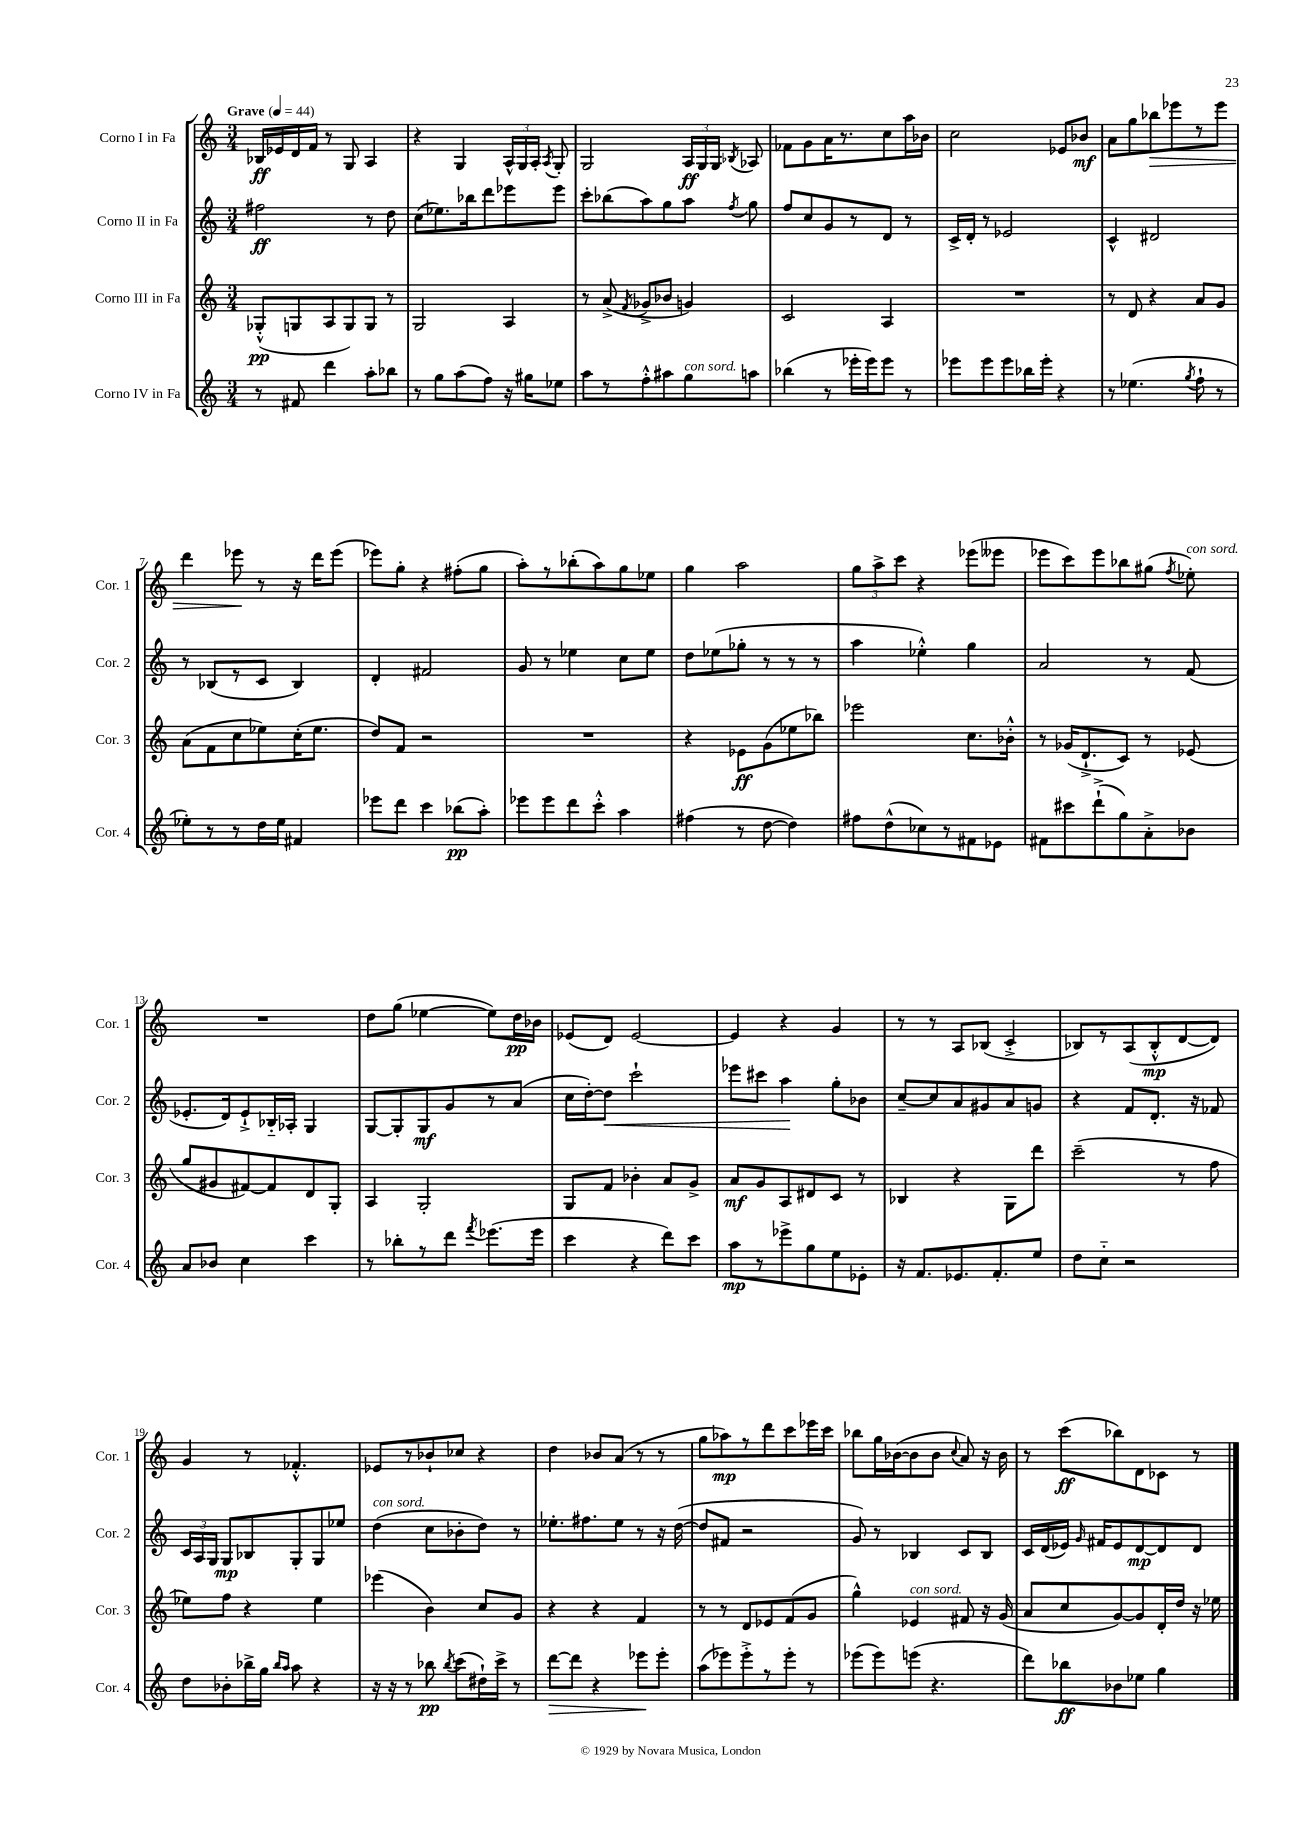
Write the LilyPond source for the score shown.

<<
\new StaffGroup <<
\new Staff = "s0" \with { instrumentName = "Corno I in Fa" shortInstrumentName = "Cor. 1" } {
    \clef treble \key c \major \numericTimeSignature \time 3/4 \tempo "Grave" 4 = 44
    \autoBeamOff bes16[\ff ees'16 d'16 f'16] r8 g8 a4 |
    r4 g4 \tuplet 3/2 { a16[-^ g16 a16]-. } \acciaccatura { a8 } g8-. |
    g2 \tuplet 3/2 { a16[\ff g16 g16] } \acciaccatura { bes8 } aes8 |
    fes'8[ g'8 a'16 r8. c''8 a''16 bes'16] |
    c''2 ees'8[ bes'8]\mf |
    a'8[ g''8 bes''8\> ees'''8 r8 ees'''8] |
    d'''4 ees'''8\! r8 r16 d'''16[ ees'''8]( |
    ees'''8[) g''8]-. r4 fis''8[-.( g''8] |
    a''8[-.) r8 bes''8-.( a''8) g''8 ees''8] |
    g''4 a''2 |
    \tuplet 3/2 { g''8[ a''8-> c'''8] } r4 ees'''8[( eeses'''8] |
    ees'''8[ c'''8) ees'''8 bes''8 gis''8]( \acciaccatura { f''8 } ees''8-.^\markup { \italic "con sord." }) |
    R2. |
    d''8[ g''8]( ees''4~ ees''8[) d''16\pp bes'16] |
    ees'8[( d'8]) ees'2~ |
    ees'4 r4 g'4 |
    r8 r8 a8[ bes8]( c'4-.-> |
    bes8[) r8 a8( bes8-.-^\mp d'8~ d'8]) |
    g'4 r8 fes'4.-.-^ |
    ees'8[ r8 bes'8-! ces''8] r4 |
    d''4 bes'8[ a'8]( r8 r8 |
    g''8[ aes''8\mp) r8 d'''8 c'''8 ees'''16 c'''16] |
    bes''8[ g''16 bes'16~( bes'8 bes'8] \appoggiatura { c''8 } a'8) r16 bes'16 |
    r8 c'''8[\ff( bes''8) d'8 ces'8] r8 \bar "|." |
}
\new Staff = "s1" \with { instrumentName = "Corno II in Fa" shortInstrumentName = "Cor. 2" } {
    \clef treble \key c \major \numericTimeSignature \time 3/4
    \autoBeamOff fis''2\ff r8 d''8 |
    c''8[( ees''8.) bes''16 d'''8 ees'''8 ees'''8] |
    c'''8[-. bes''8( a''8) g''8 a''8] \acciaccatura { f''8 } g''8 |
    f''8[ c''8 g'8 r8 d'8] r8 |
    c'16[-> d'16]-. r8 ees'2 |
    c'4-^ dis'2 |
    r8 bes8[( r8 c'8] bes4) |
    d'4-. fis'2 |
    g'8 r8 ees''4 c''8[ ees''8] |
    d''8[ ees''8( ges''8]-. r8 r8 r8 |
    a''4 ees''4-.-^) g''4 |
    a'2 r8 f'8( |
    ees'8.[-. d'16) ees'8-!-> bes16-_ aes16]-. g4 |
    g8[~ g8-. g8\mf g'8 r8 a'8]( |
    c''16[ d''16~-.) d''8]\< c'''2-! |
    ees'''8[ cis'''8] a''4\! g''8[-. bes'8] |
    c''8[~-- c''8 a'8 gis'8 a'8 g'8] |
    r4 f'8[ d'8.]-. r16 fes'8 |
    \tuplet 3/2 { c'16[ a16 g16] } g8[\mp bes8 g8-. g8 ees''8] |
    d''4^\markup { \italic "con sord." }( c''8[ bes'8-. d''8]) r8 |
    ees''8.[-. fis''8. ees''8] r8 r16 d''16~( |
    d''8[ fis'8] r2 |
    g'8) r8 bes4 c'8[ bes8] |
    c'16[ d'16( ees'16]) \grace { g'16 } fis'16[ ees'8 d'8~\mp d'8 d'8] \bar "|." |
}
\new Staff = "s2" \with { instrumentName = "Corno III in Fa" shortInstrumentName = "Cor. 3" } {
    \clef treble \key c \major \numericTimeSignature \time 3/4
    \autoBeamOff ges8[-.-^\pp( g8 a8 g8) g8] r8 |
    g2 a4 |
    r8 a'8->( \acciaccatura { f'8 } ges'8[-> bes'8] g'4) |
    c'2 a4 |
    R2. |
    r8 d'8 r4 a'8[ g'8] |
    a'8[( f'8 c''8 ees''8) c''16-.( ees''8.] |
    d''8[) f'8] r2 |
    R2. |
    r4 ees'8[\ff g'8( ees''8 bes''8]) |
    ees'''2 c''8.[ bes'16]-.-^ |
    r8 ges'16[( d'8.-!-> c'8]) r8 ees'8( |
    g''8[ gis'8 fis'8~) fis'8 d'8 g8]-. |
    a4 g2-. |
    g8[ f'8] bes'4-. a'8[ g'8]-> |
    a'8[\mf g'8 a8 dis'8 c'8] r8 |
    bes4 r4 g8[ d'''8] |
    c'''2--( r8 f''8 |
    ees''8[) f''8] r4 ees''4 |
    ees'''4( b'4) c''8[ g'8] |
    r4 r4 f'4 |
    r8 r8 d'8[ ees'8 f'8( g'8] |
    g''4-^) ees'4^\markup { \italic "con sord." } fis'8 r16 g'16( |
    a'8[ c''8 g'8~) g'8 d'16-. d''16] r16 ees''16 \bar "|." |
}
\new Staff = "s3" \with { instrumentName = "Corno IV in Fa" shortInstrumentName = "Cor. 4" } {
    \clef treble \key c \major \numericTimeSignature \time 3/4
    \autoBeamOff r8 fis'8 d'''4 a''8[-. bes''8] |
    r8 g''8[ a''8( f''8]) r16 gis''16[ ees''8] |
    a''8[ r8 f''8-.-^ ais''8 g''8^\markup { \italic "con sord." } a''8] |
    bes''4( r8 ees'''16[-. ees'''16) ees'''8] r8 |
    ees'''8[ ees'''8 ees'''8 bes''16 ees'''16]-. r4 |
    r8 ees''4.( \acciaccatura { g''8 } f''8-! r8 |
    ees''8[-.) r8 r8 d''16 ees''16] fis'4 |
    ees'''8[ d'''8] c'''4 bes''8[\pp( a''8]-.) |
    ees'''8[ ees'''8 d'''8 c'''8]-.-^ a''4 |
    fis''4( r8 d''8~ d''4) |
    fis''8[ d''8-^( ces''8) r8 fis'8 ees'8] |
    fis'8[ cis'''8 d'''8-!->( g''8) a'8-.-> bes'8] |
    a'8[ bes'8] c''4 c'''4 |
    r8 bes''8[-. r8 d'''8] \acciaccatura { f'''8 } ees'''8.[( ees'''16] |
    c'''4 r4 d'''8[) c'''8] |
    a''8[\mp r8 ees'''8-> g''8 e''8 ees'8]-. |
    r16 f'8.[ ees'8. f'8.-. e''8] |
    d''8[ c''8]-_ r2 |
    d''8[ bes'8-. bes''16-> g''16] \grace { bes''16[ a''16] } a''8 r4 |
    r16 r16 r8 bes''8\pp \acciaccatura { bes''8 } c'''8[( dis''16-!) c'''16]-> r8 |
    d'''8[~\> d'''8] r4 ees'''8[\! ees'''8]-. |
    a''8[( ees'''8) ees'''8-.-> r8 ees'''8]-. r8 |
    ees'''8[( ees'''8) e'''8]( r4. |
    d'''8[) bes''8\ff bes'8 ees''8] g''4 \bar "|." |
}
>>
>>
